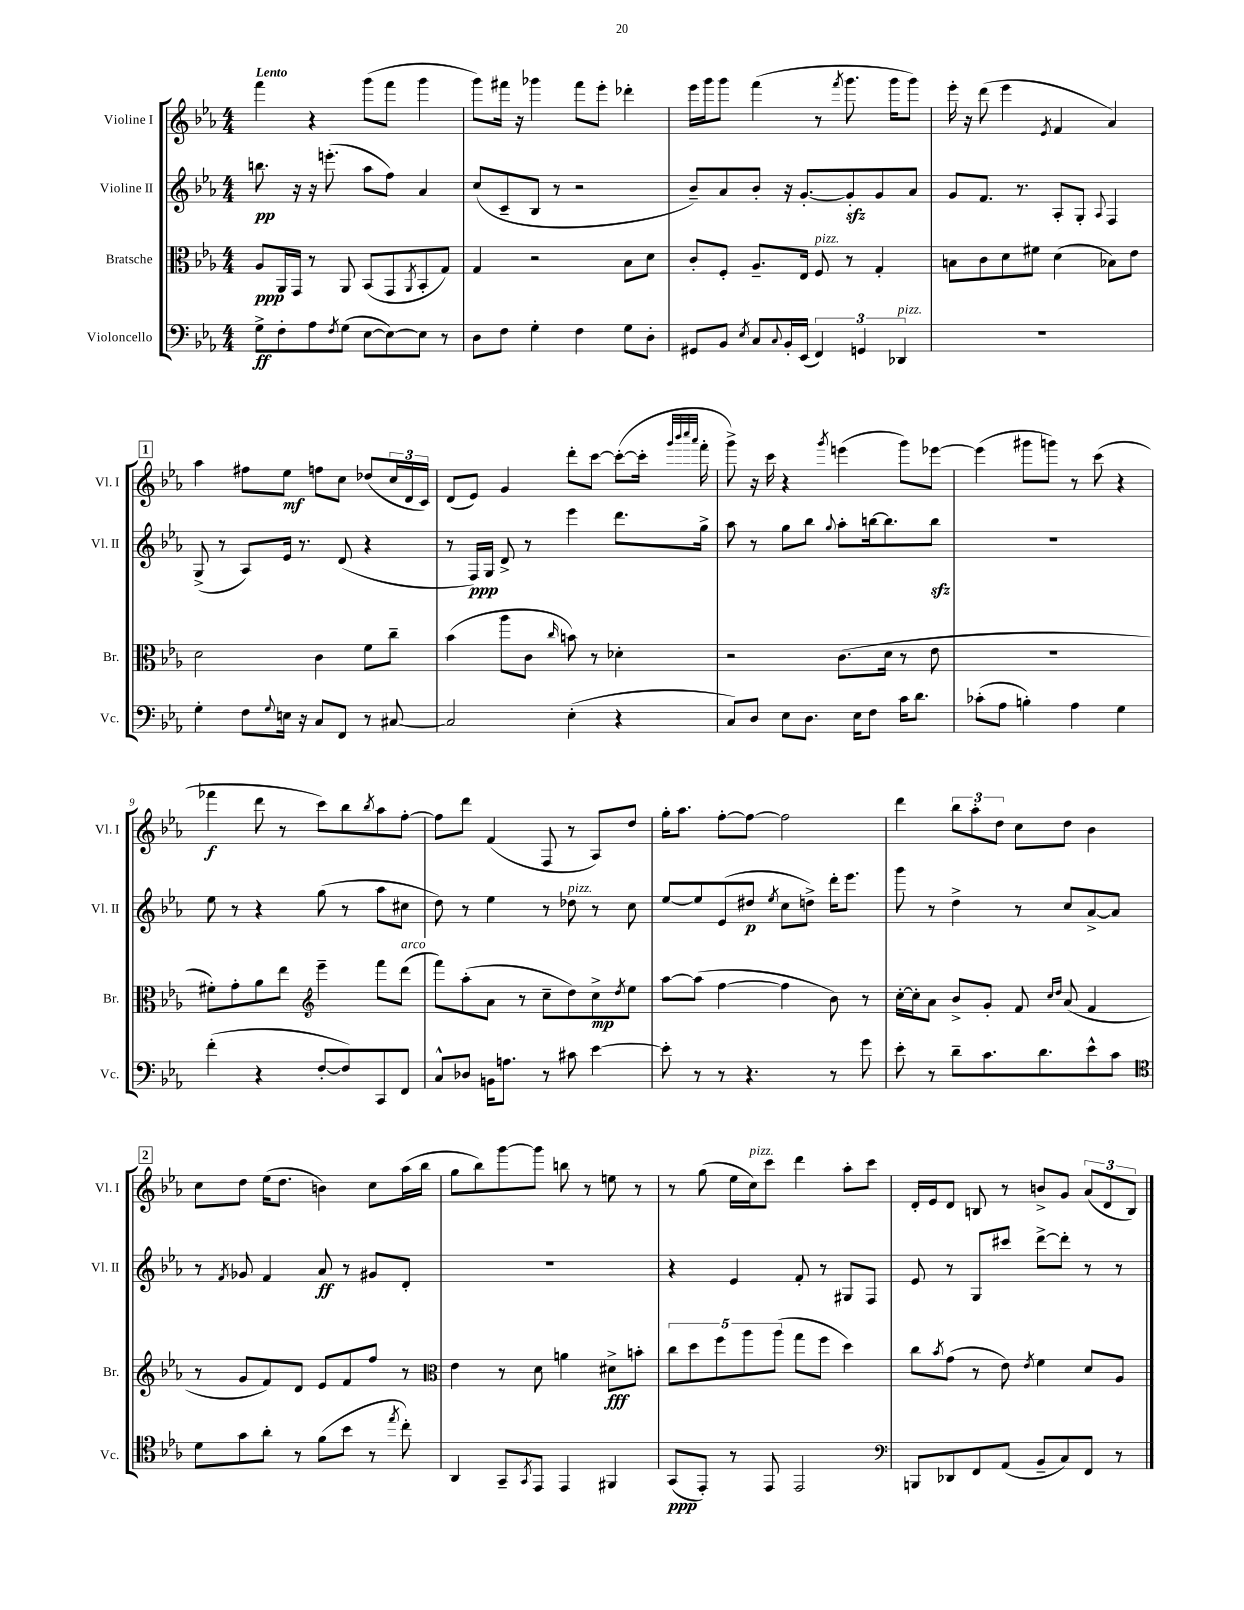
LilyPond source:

<<
\new StaffGroup <<
\new Staff = "s0" \with { instrumentName = "Violine I" shortInstrumentName = "Vl. I" } {
    \clef treble \key ees \major \numericTimeSignature \time 4/4 \tempo "Lento"
    f'''4 r4 g'''8( f'''8 g'''4 |
    g'''8) fis'''16 r16 ges'''4 fis'''8 ees'''8-. des'''4-. |
    ees'''16 g'''16 g'''8 f'''4( r8 \acciaccatura { f'''8 } g'''8. g'''16 g'''8) |
    ees'''16-. r16 d'''8( ees'''4 \acciaccatura { ees'8 } f'4 aes'4) |
    \mark \markup { \box "1" } aes''4 fis''8 ees''8\mf f''8 c''8 des''8( \tuplet 3/2 { c''16 d'16 c'16) } |
    d'8( ees'8) g'4 d'''8-. c'''8~ c'''8~-.( c'''16-. \grace { g'''32 bes'''32 c''''32 aes'''32 } f'''16-. |
    g'''8->) r16 c'''16 r4 \acciaccatura { g'''8 } e'''4( g'''8) ees'''8~ |
    ees'''4( gis'''8 g'''8) r8 c'''8( r4 |
    fes'''4\f d'''8 r8 c'''8) bes''8 \acciaccatura { bes''8 } aes''8 f''8~-. |
    f''8 d'''8 f'4( f8 r8 aes8) d''8 |
    g''16-. aes''8. f''8~-. f''8~ f''2 |
    d'''4 \tuplet 3/2 { bes''8 aes''8-. d''8 } c''8 d''8 bes'4 |
    \mark \markup { \box "2" } c''8 d''8 ees''16( d''8. b'4) c''8 aes''16( bes''16 |
    g''8 bes''8) g'''8~ g'''8 b''8 r8 e''8 r8 |
    r8 g''8( ees''16 c''16^\markup { \italic "pizz." }) c'''8 d'''4 aes''8-. c'''8 |
    d'16-. ees'16 d'8 b8 r8 b'8-> g'8 \tuplet 3/2 { aes'8( d'8 b8) } \bar "|." |
}
\new Staff = "s1" \with { instrumentName = "Violine II" shortInstrumentName = "Vl. II" } {
    \clef treble \key ees \major \numericTimeSignature \time 4/4
    b''8.\pp r16 r16 e'''8.-.( aes''8 f''8) aes'4 |
    c''8( c'8-- bes8 r8 r2 |
    bes'8--) aes'8 bes'8-. r16 g'8.~-. g'8-.\sfz g'8 aes'8 |
    g'8 f'8. r8. aes8-. g8-. \appoggiatura { aes8 } f4 |
    \mark \markup { \box "1" } g8->( r8 aes8) ees'16 r8. d'8( r4 |
    r8 f16\ppp) g16 d'8-> r8 ees'''4 d'''8. g''16-> |
    aes''8 r8 g''8 bes''8 \appoggiatura { g''8 } aes''8-. b''16~ b''8. b''8\sfz |
    R1 |
    ees''8 r8 r4 g''8( r8 aes''8 cis''8 |
    d''8) r8 ees''4 r8 des''8^\markup { \italic "pizz." } r8 c''8 |
    ees''8~ ees''8 ees'8( dis''8\p \acciaccatura { ees''8 } c''8 d''8->) d'''16-. ees'''8. |
    g'''8 r8 d''4-> r8 c''8 aes'8~-> aes'8 |
    \mark \markup { \box "2" } r8 \acciaccatura { f'8 } ges'8 f'4 aes'8\ff r8 gis'8 d'8-. |
    R1 |
    r4 ees'4 f'8-. r8 gis8 f8 |
    ees'8 r8 g8 cis'''8 d'''8~-> d'''8-. r8 r8 \bar "|." |
}
\new Staff = "s2" \with { instrumentName = "Bratsche" shortInstrumentName = "Br." } {
    \clef alto \key ees \major \numericTimeSignature \time 4/4
    aes8\ppp aes,16 g,16 r8 aes,8 bes,8( g,8 \acciaccatura { aes,8 } bes,8-. g8) |
    g4 r2 bes8 d'8 |
    c'8-. f8-. aes8.-- ees16 f8^\markup { \italic "pizz." } r8 g4-. |
    b8 c'8 d'8 fis'8 d'4( bes8) ees'8 |
    \mark \markup { \box "1" } d'2 c'4 f'8 c''8-- |
    bes'4( aes''8 c'8 \grace { c''16 } b'8) r8 des'4-. |
    r2 c'8.( d'16 r8 ees'8 |
    R1 |
    fis'8-.) g'8-. aes'8 ees''8 \clef treble ees'''4-- f'''8 d'''8^\markup { \italic "arco" }( |
    f'''8) aes''8-.( aes'8 r8 c''8-- d''8) c''8->\mp \acciaccatura { d''8 } ees''8 |
    aes''8~ aes''8( f''4~ f''4 bes'8) r8 |
    c''16~-. c''16-. aes'8 bes'8-> g'8-. f'8 \grace { c''16 d''16 } aes'8( f'4 |
    \mark \markup { \box "2" } r8 g'8 f'8) d'8 ees'8 f'8 f''8 r8 |
    \clef alto ees'4 r8 d'8 a'4 dis'8->\fff b'8-. |
    \tuplet 5/4 { c''8 d''8 f''8 aes''8 aes''8( } g''8 f''8 d''4) |
    c''8 \acciaccatura { bes'8 } g'8( r8 ees'8) \acciaccatura { ees'8 } f'4 d'8 aes8 \bar "|." |
}
\new Staff = "s3" \with { instrumentName = "Violoncello" shortInstrumentName = "Vc." } {
    \clef bass \key ees \major \numericTimeSignature \time 4/4
    g8->\ff f8-. aes8 \acciaccatura { f8 } g8( ees8~ ees8~) ees8 r8 |
    d8 f8 g4-. f4 g8 d8-. |
    gis,8 bes,8 \acciaccatura { ees8 } c8 \appoggiatura { c8 } bes,16-. ees,16( \tuplet 3/2 { f,4) g,4 des,4^\markup { \italic "pizz." } } |
    R1 |
    \mark \markup { \box "1" } g4-. f8 \appoggiatura { g8 } e16 r16 c8 f,8 r8 cis8~ |
    cis2 ees4-.( r4 |
    c8) d8 ees8 d8. ees16 f8 c'16 d'8. |
    ces'8-.( aes8 b4-.) aes4 g4 |
    f'4-.( r4 f8~-. f8) c,8 f,8 |
    c8-^ des8 b,16 a8. r8 cis'8 ees'4~ |
    ees'8-. r8 r8 r4. r8 g'8 |
    ees'8-. r8 d'8-- c'8. d'8. ees'8-^ c'8 |
    \mark \markup { \box "2" } \clef tenor d'8 g'8 aes'8-. r8 f'8( bes'8 r8 \acciaccatura { ees''8 } c''8-.) |
    aes,4 g,8-- \acciaccatura { g,8 } ees,8 ees,4 fis,4 |
    g,8\ppp( ees,8-.) r8 ees,8 ees,2 |
    \clef bass b,,8 des,8 f,8 aes,8( bes,8-- c8) f,8 r8 \bar "|." |
}
>>
>>
